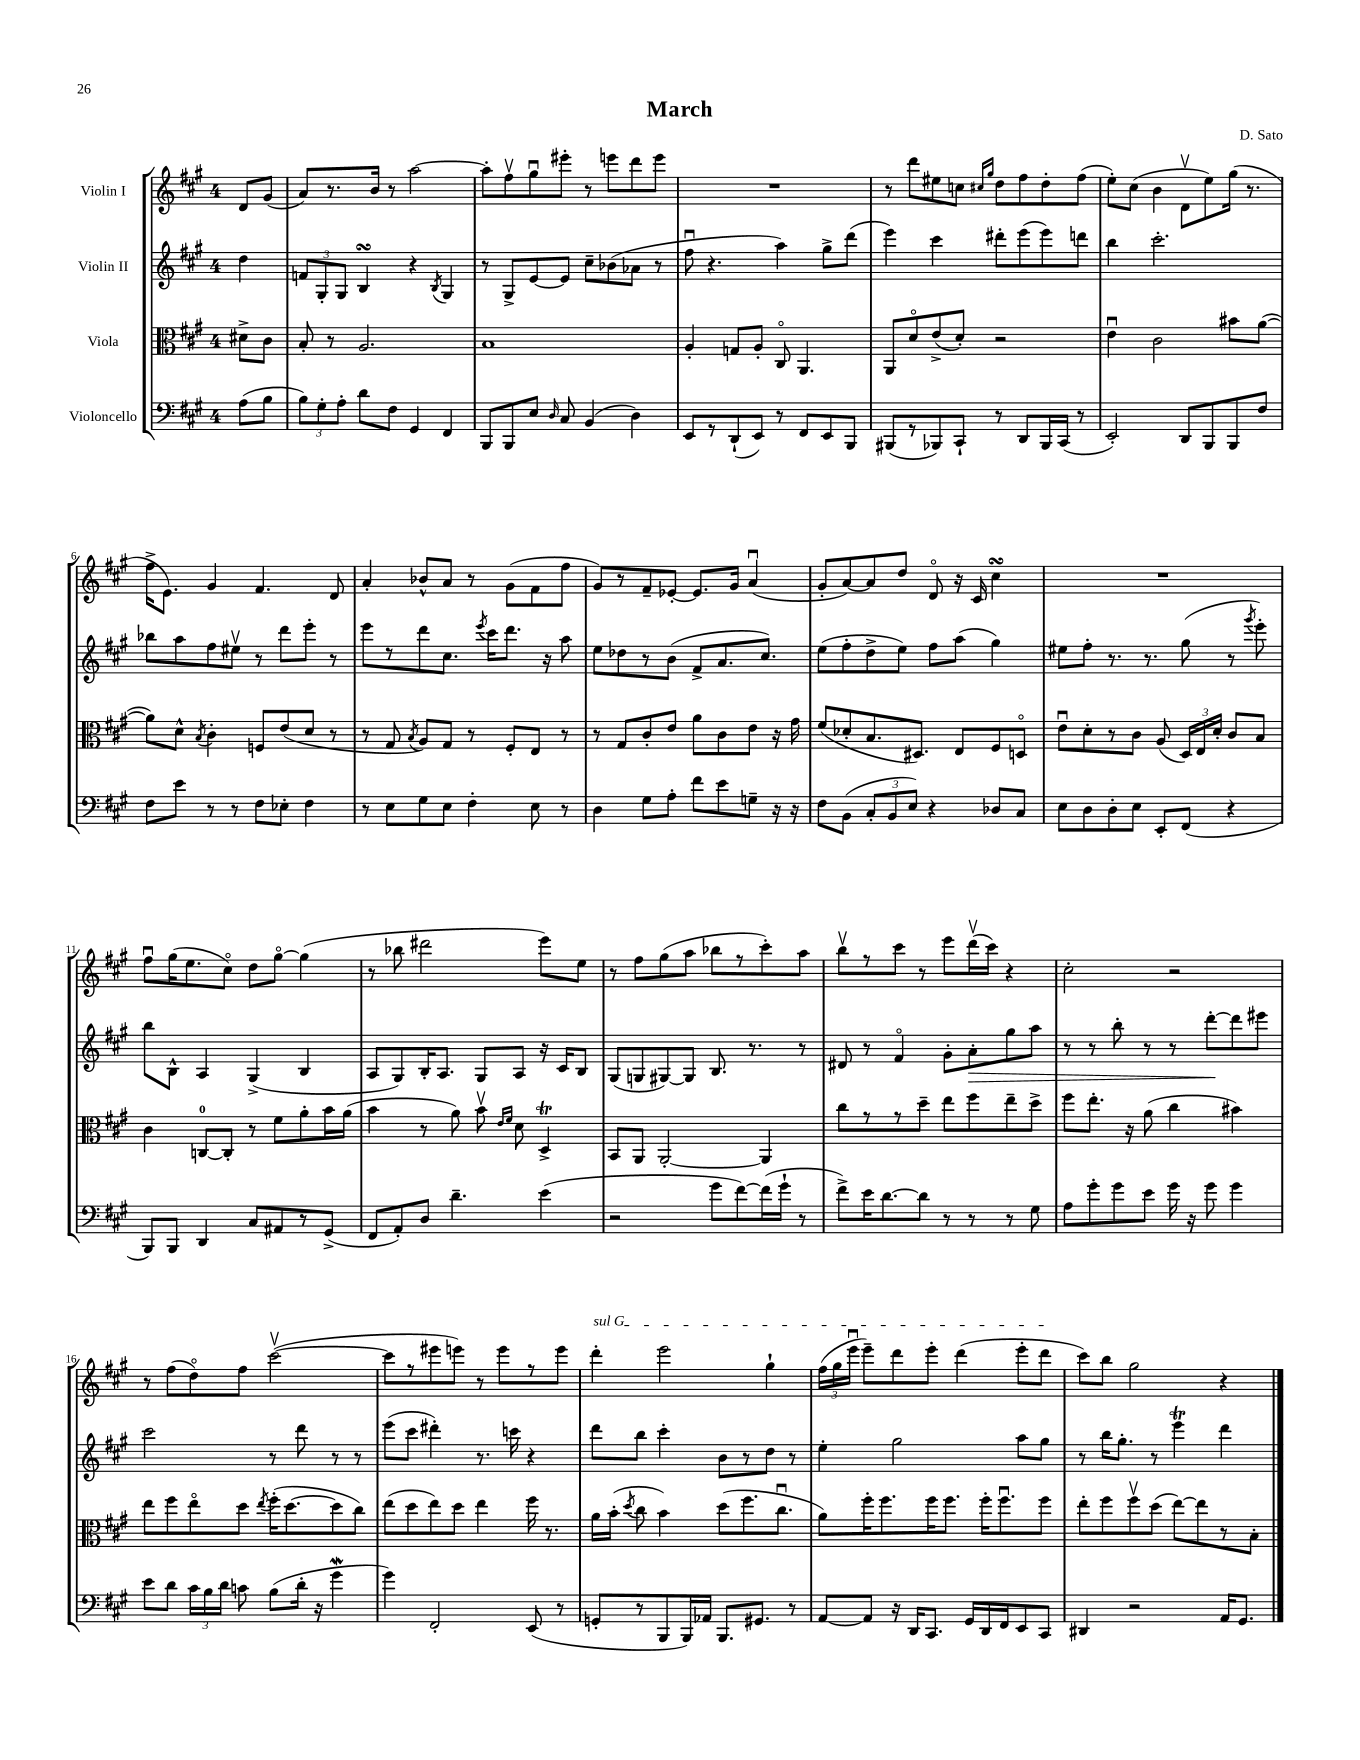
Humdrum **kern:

**kern	**kern	**kern	**kern
*staff4	*staff3	*staff2	*staff1
*clefF4	*clefC3	*clefG2	*clefG2
*k[f#c#g#]	*k[f#c#g#]	*k[f#c#g#]	*k[f#c#g#]
*M4/4	*M4/4	*M4/4	*M4/4
(8A\L	8d#^\L	4dd\	8d/L
8B\J	8c#\J	.	(8g#/J
=	=	=	=
12B\L)	8B'/	12f/L	8a/L)
12G#'\	.	12G#'/	.
.	8r	.	8.r
12A'\J	.	12G#/J	.
8d\L	2.A/	4B/	.
.	.	.	16b/Jk
8F#\J	.	.	8r
4GG#/	.	4r	[2aa\
.	.	8qB/	.
4FF#/	.	4G#/	.
=	=	=	=
8BBB/L	1B	8r	8aa'\]L
8BBB/	.	8G#^/L	8ff#v\
8E/J	.	[8e/	8gg#u\
16qqD/	.	.	.
8C#/	.	8e/]J	8eee#'\J
(4BB/	.	8cc#~\L	8r
.	.	(8b-\	8eee\L
4D\)	.	8a-\J	8ddd\
.	.	8r	8eee\J
=	=	=	=
8EE/L	4A'/	8ff#u\	1r
8r	.	4.r	.
(8DD`/	8G/L	.	.
8EE/J)	8A'/J	.	.
8r	8C#o/	4aa\)	.
8FF#/L	4.AA/	.	.
8EE/	.	8gg#^\L	.
8BBB/J	.	(8ddd\J	.
=	=	=	=
(8BBB#/L	8AA/L	4eee\)	8r
8r	8do/	.	8ddd\L
8BBB-/)	(8e^/	4ccc#\	8ee#\
8CC#`/J	8d'/J)	.	8cc\J
.	.	.	16qqcc#/LL
.	.	.	16qqgg#/JJ
8r	2r	8ddd#'\L	8dd\L
8DD/L	.	(8eee\	8ff#\
16BBB-/L	.	8eee\)	8dd'\
(16CC#/JJ	.	.	.
8r	.	8ddd\J	(8ff#\J
=	=	=	=
2EE'/)	4eu\	4bb\	8ee'\L)
.	.	.	(8cc#\J
.	2c#\	2.ccc#'\	4b\
8DD/L	.	.	8dv\L
8BBB/	.	.	8ee\)
8BBB/	8b#\L	.	(16gg#\Jk
.	.	.	8.r
8F#/J	([8a\J	.	.
=	=	=	=
8F#\L	8a\]L)	8bb-\L	16ff#^\LK
.	.	.	8.e\J)
8e\J	8d^^\J	8aa\	.
.	8qB/	.	.
8r	4c#'\	8ff#\	4g#/
8r	.	8ee#v\J	.
8F#\L	8F/L	8r	4.f#/
8E-'\J	(8e/	8ddd\L	.
4F#\	8d/J	8eee'\J	.
.	8r	8r	8d/
=	=	=	=
8r	8r	8eee\L	4a'/
8E\L	8G#/	8r	.
.	8qB/	.	.
8G#\	8A/L)	8ddd\	8b-^^/L
8E\J	8G#/J	8.cc#\J	8a/J
4F#'\	8r	.	8r
.	.	8qeee/	.
.	.	16ccc#\LK	.
.	8F#'/L	8.ddd\J	(8g#\L
8E\	8E/J	.	8f#\
.	.	16r	.
8r	8r	8aa\	8ff#\J
=	=	=	=
4D\	8r	8ee\L	8g#/L)
.	8G#/L	8dd-\	8r
8G#\L	8c#'/	8r	8f#~/
8A'\J	8e/J	(8b\J	[8e-'/J
8f#\L	8a\L	8f#^/L	8.e-/]L
8e\	8c#\	8.a/	.
.	.	.	16g#/Jk
8G~\J	8e\J	.	(4au/
.	.	8.cc#/J)	.
16r	16r	.	.
16r	16g#\	.	.
=	=	=	=
8F#\L	(8f#/L	(8ee\L	8g#'/L
(8BB\J	8d-'/	8ff#'\	[8a/)
12C#'/L	8.B/	8dd^\	8a/]
12BB/	.	.	.
.	.	8ee\J)	8dd/J
12E/J)	.	.	.
.	8.D#/J)	.	.
4r	.	8ff#\L	8do/
.	8E/L	(8aa\J	16r
.	.	.	16c#/
8D-/L	8F#/	4gg#\)	4cc#\
8C#/J	8Do/J	.	.
=	=	=	=
8E\L	8eu\L	8ee#\L	1r
8D\	8d'\	8ff#'\J	.
8D'\	8r	8.r	.
8E\J	8c#\J	.	.
.	.	8.r	.
8EE'/L	(8A/	.	.
(8FF#/J	24D/LL)	(8gg#\	.
.	24E/	.	.
.	24d'/JJ	.	.
4r	8c#/L	8r	.
.	.	8qggg#/	.
.	8B/J	8eee'\)	.
=	=	=	=
8BBB/L)	4c#\	8bb\L	8ff#u\L
8BBB/J	.	8B^^\J	(16gg#\K
.	.	.	8.ee\
4DD/	[8C/L	4A/	.
.	8C'/]J	.	8cc#o\J)
8C#/L	8r	(4G#^/	8dd\L
8AA#/	8f#\L	.	[8gg#o\J
8r	8a'\	4B/	(4gg#\]
(8GG#^/J	16b\L	.	.
.	(16a\JJ	.	.
=	=	=	=
8FF#/L	4b\	8A/L	8r
8AA'/)	.	8G#/)	8bb-\
8D/J	8r	16B'/K	2ddd#\
.	.	8.A/J	.
4.d~\	8a\)	.	.
.	8bv\	8G#/L	.
.	16qqe/LL	.	.
.	16qqf#/JJ	.	.
.	8d\	8A/J	.
(4e\	4D^/	16r	8eee\L)
.	.	16c#/LK	.
.	.	8B/J	8ee\J
=	=	=	=
2r	8BB/L	(8G#/L	8r
.	8AA/J	8G/	8ff#\L
.	[2AA'/	[8G#/)	(8gg#\
.	.	8G#/]J	8aa\J
8g#\L	.	8.B/	8bb-\L
[8f#\)	.	.	8r
.	.	8.r	.
(16f#\]L	4AA/]	.	8ccc#'\)
16g#`\JJ	.	.	.
8r	.	8r	8aa\J
=	=	=	=
8f#^\L)	8cc#\L	8d#/	8bbv\L
16e\K	8r	8r	8r
[8.d\	.	.	.
.	8r	4f#o/	8ccc#\J
8d\]J	8dd~\J	.	8r
8r	8ee\L	8g#'\L	8eee\L
8r	8ff#\	8a'\	(16dddv\L
.	.	.	16ccc#\JJ)
8r	8ee~\	8gg#\	4r
8G#\	8dd^\J	8aa\J	.
=	=	=	=
8A\L	8ff#\L	8r	2cc#'\
8g#'\	8.ee'\J	8r	.
8g#\	.	8bb'\	.
.	16r	.	.
8e\J	(8a\	8r	.
16g#\	4cc#\	8r	2r
16r	.	.	.
8g#\	.	[8ddd'\L	.
4g#\	4b#\)	8ddd\]	.
.	.	8eee#\J	.
=	=	=	=
8e\L	8ee\L	2ccc#\	8r
8d\J	8ff#\	.	(8ff#\L
24c#\LL	8eeo\	.	8ddo\)
24B\	.	.	.
24d\JJ	.	.	.
8c\	8dd\J	.	8ff#\J
.	8qee/	.	.
(8B\L	(16ff#'\LK	8r	([2ccc#v\
.	[8.dd\	.	.
16d'\Jk	.	8ddd\	.
16r	.	.	.
4g#\	8dd\]	8r	.
.	8cc#\J)	8r	.
=	=	=	=
4g#\)	(8ee\L	(8eee\L	8ccc#\]L
.	8dd\	8ccc#\J	8r
2FF#'/	8ee\)	4ddd#'\)	8eee#\
.	8dd\J	.	8eee\J)
.	4ee\	8.r	8r
.	.	.	8eee\L
.	.	16ccc\	.
(8EE/	16ff#\	4r	8r
.	8.r	.	.
8r	.	.	8eee\J
=	=	=	=
8GG'/L	16a\LL	8ddd\L	4ddd'\
.	(16b'\JJ	.	.
.	8qdd/	.	.
8r	8cc#\	8bb\J	.
8BBB/	4b\)	4ccc#'\	2eee\
16BBB/L)	.	.	.
16AA-/JJ	.	.	.
8.BBB/L	(8dd\L	8b\L	.
.	8.ff#\	8r	.
8.GG#/J	.	.	.
.	.	8dd\J	4gg#`\
.	8.cc#u\J	.	.
8r	.	8r	.
=	=	=	=
[8AA/L	8a\L)	4ee'\	(24ff#\LL
.	.	.	24gg#\
.	.	.	24eeeu\JJ
8AA/]J	16ff#'\K	.	8eee~\L)
.	8.ff#\	.	.
16r	.	2gg#\	8ddd\
16DD/LK	.	.	.
8.CC#/J	16ff#\K	.	8eee'\J
.	8.ff#\J	.	.
.	.	.	(4ddd\
16GG#/LL	.	.	.
16DD/	16ff#'\LK	.	.
16FF#/J	8.ff#u\	.	.
8EE/	.	8aa\L	8eee'\L
8CC#/J	8ff#\J	8gg#\J	8ddd\J
=	=	=	=
4DD#/	8ee'\L	8r	8ccc#\L)
.	8ff#\	16bb\LK	8bb\J
.	.	8.gg#'\J	.
2r	8ff#v\	.	2gg#\
.	(8dd\J	8r	.
.	[8ee\L)	4eee\	.
.	8ee\]	.	.
16AA/LK	8r	4ddd\	4r
8.GG#/J	.	.	.
.	8B'\J	.	.
==	==	==	==
*-	*-	*-	*-
